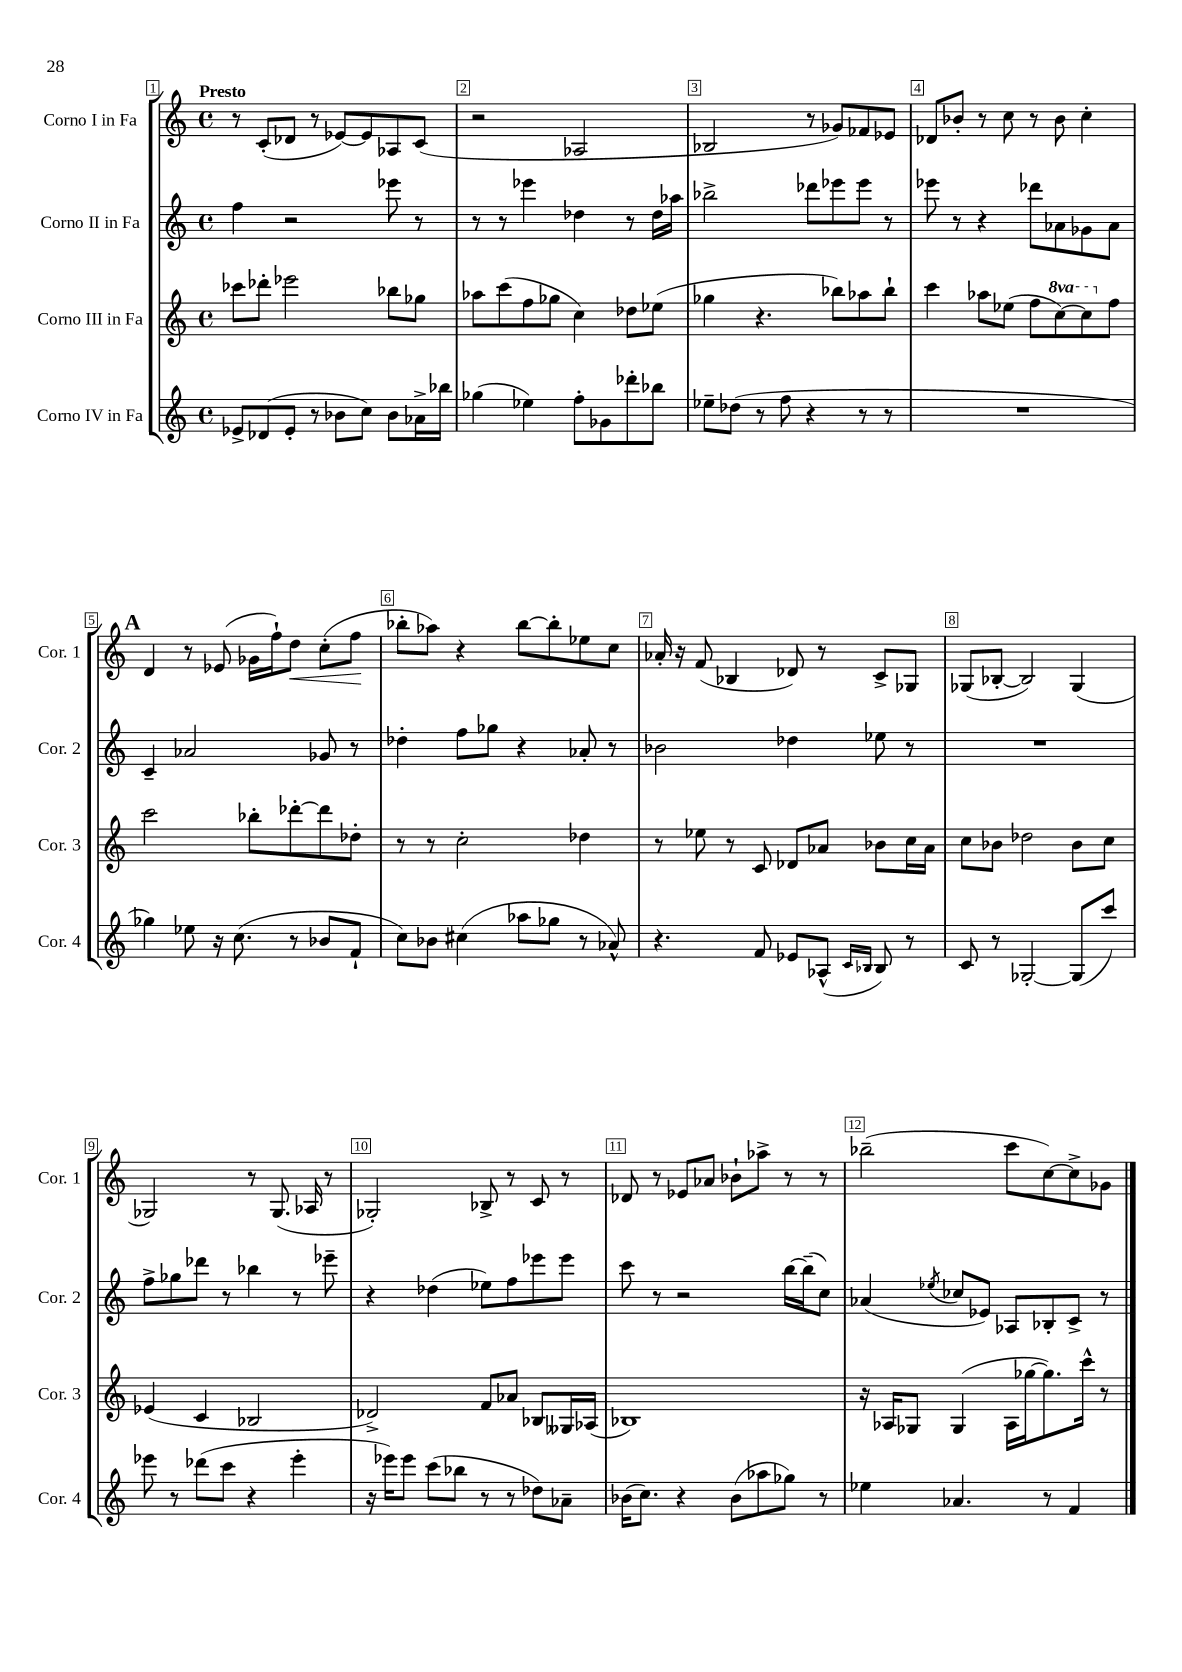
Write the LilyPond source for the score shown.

<<
\new StaffGroup <<
\new Staff = "s0" \with { instrumentName = "Corno I in Fa" shortInstrumentName = "Cor. 1" } {
    \clef treble \key c \major \defaultTimeSignature \time 4/4 \tempo "Presto"
    r8 c'8-.( des'8 r8 ees'8~) ees'8 aes8 c'8( |
    r2 aes2 |
    bes2 r8 ges'8) fes'8 ees'8 |
    des'8 bes'8-. r8 c''8 r8 bes'8 c''4-. |
    \mark \markup { \bold "A" } d'4 r8 ees'8( ges'16 f''16-!) d''8\< c''8-.( f''8\! |
    bes''8-. aes''8) r4 bes''8~ bes''8-. ees''8 c''8 |
    aes'16-. r16 f'8( bes4 des'8) r8 c'8-> ges8 |
    ges8( bes8~-. bes2) ges4( |
    ges2) r8 ges8.( aes16 r8 |
    ges2-.) bes8-> r8 c'8 r8 |
    des'8 r8 ees'8 aes'8 bes'8-! aes''8-> r8 r8 |
    bes''2--( c'''8 c''8~) c''8-> ges'8 \bar "|." |
}
\new Staff = "s1" \with { instrumentName = "Corno II in Fa" shortInstrumentName = "Cor. 2" } {
    \clef treble \key c \major \defaultTimeSignature \time 4/4
    f''4 r2 ees'''8 r8 |
    r8 r8 ees'''4 des''4 r8 des''16 aes''16 |
    bes''2-> des'''8 ees'''8 ees'''8 r8 |
    ees'''8 r8 r4 des'''8 aes'8 ges'8 aes'8 |
    \mark \markup { \bold "A" } c'4-- aes'2 ges'8 r8 |
    des''4-. f''8 ges''8 r4 aes'8-. r8 |
    bes'2 des''4 ees''8 r8 |
    R1 |
    f''8-> ges''8 des'''8 r8 bes''4 r8 ees'''8-- |
    r4 des''4( ees''8) f''8 ees'''8 ees'''8 |
    c'''8 r8 r2 b''16~ b''16--( c''8) |
    aes'4( \acciaccatura { ees''8 } ces''8 ees'8) aes8 bes8-. c'8-> r8 \bar "|." |
}
\new Staff = "s2" \with { instrumentName = "Corno III in Fa" shortInstrumentName = "Cor. 3" } {
    \clef treble \key c \major \defaultTimeSignature \time 4/4 \set Staff.ottavationMarkups = #ottavation-simple-ordinals
    ces'''8 des'''8-. ees'''2 bes''8 ges''8 |
    aes''8 c'''8( f''8 ges''8 c''4) des''8 ees''8( |
    ges''4 r4. bes''8) aes''8 bes''8-! |
    c'''4 aes''8 ees''8( f''8 \ottava #1 c'''8~) c'''8 \ottava #0 f''8 |
    \mark \markup { \bold "A" } c'''2 bes''8-. des'''8~-. des'''8 des''8-. |
    r8 r8 c''2-. des''4 |
    r8 ees''8 r8 c'8 des'8 aes'8 bes'8 c''16 aes'16 |
    c''8 bes'8 des''2 bes'8 c''8 |
    ees'4( c'4 bes2 |
    des'2->) f'8 aes'8 bes8 geses16 aes16( |
    bes1) |
    r16 aes16 ges8 ges4( aes16 ges''16~ ges''8.) c'''16-^ r8 \bar "|." |
}
\new Staff = "s3" \with { instrumentName = "Corno IV in Fa" shortInstrumentName = "Cor. 4" } {
    \clef treble \key c \major \defaultTimeSignature \time 4/4
    ees'8-> des'8( ees'8-. r8 bes'8 c''8) bes'8 aes'16-> bes''16 |
    ges''4( ees''4) f''8-. ges'8 des'''8-. bes''8 |
    ees''8-- des''8( r8 f''8 r4 r8 r8 |
    R1 |
    \mark \markup { \bold "A" } ges''4) ees''8 r16 c''8.( r8 bes'8 f'8-! |
    c''8) bes'8 cis''4( aes''8 ges''8 r8 aes'8-^) |
    r4. f'8 ees'8 aes8-^( \grace { c'16 bes16 } bes8) r8 |
    c'8 r8 ges2~-. ges8( c'''8) |
    ees'''8 r8 des'''8( c'''8 r4 ees'''4-. |
    r16 ees'''16) ees'''8 c'''8( bes''8 r8 r8 des''8) aes'8-- |
    bes'16( c''8.) r4 bes'8( aes''8 ges''8) r8 |
    ees''4 aes'4. r8 f'4 \bar "|." |
}
>>
>>
\layout { \context { \Score \override BarNumber.break-visibility = ##(#f #t #t) barNumberVisibility = #all-bar-numbers-visible \override BarNumber.stencil = #(make-stencil-boxer 0.1 0.3 ly:text-interface::print) } }
